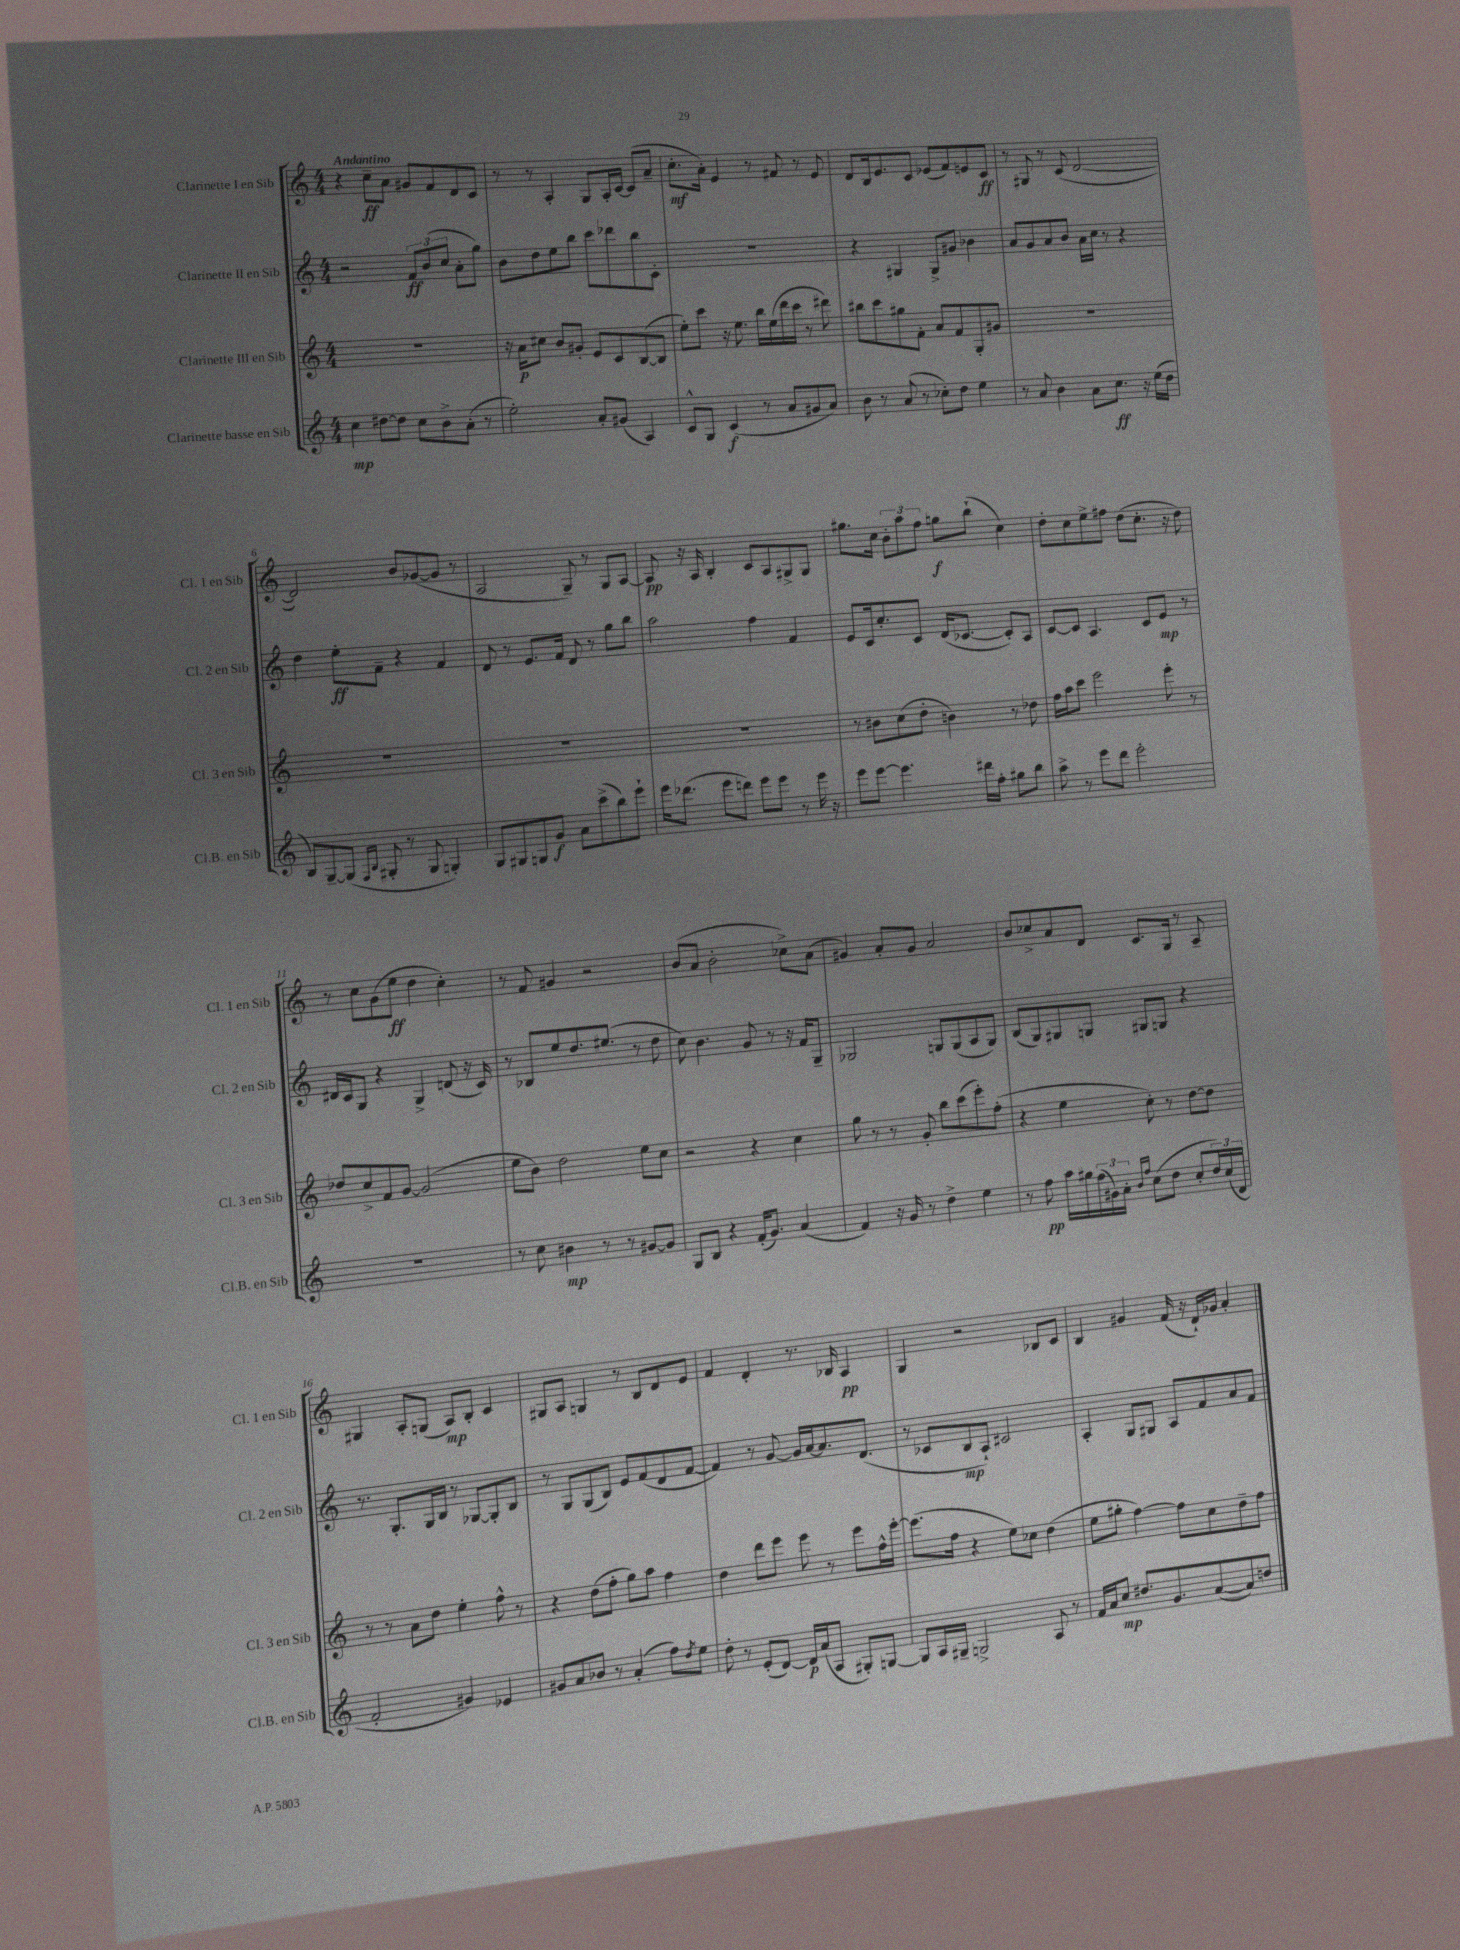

**kern	**kern	**kern	**kern
*staff4	*staff3	*staff2	*staff1
*clefG2	*clefG2	*clefG2	*clefG2
*k[]	*k[]	*k[]	*k[]
*M4/4	*M4/4	*M4/4	*M4/4
4cc\	1r	2r	4r
[8dd#\L	.	.	8cc~\L
8dd#\]J	.	.	8a\J
8cc\L	.	12f/L	8g#/L
.	.	(12b/	.
8b^\	.	.	8f/
.	.	12cc/J	.
(8a'\J	.	8a'\L	8d/
8r	.	8gg\J)	8c/J
=	=	=	=
2ee'\)	16r	8b\L	8r
.	16a\LK	.	.
.	8cc#\J	8dd\	8r
.	8b/L	8ee\	4A'/
.	8g#'/J	8bb\J	.
8a'/L	8e/L	8ccc\L	8G/L
(8g#/J	8c/	8ddd-\	16A'/L
.	.	.	[16c/JJ
4A/)	([8B/	8bb\	(8c/]L
.	8B/]J	8c'\J	8a~/J
=	=	=	=
8c^^/L	8ee'\L)	1r	8.cc'\L
8G/J	8ccc\J	.	.
.	.	.	16a'\Jk)
(4c/	16r	.	4e/
.	8.ee\	.	.
8r	16bb\LL	.	8r
.	(16ee\	.	.
8a/L	16ddd\	.	8f#/
.	16ccc\JJ	.	.
8g#/	8r	.	8r
8a/J)	8ddd#\)	.	8e/
=	=	=	=
8b\	8bb#\L	4r	8d/L
8r	8ccc\	.	16B/k
.	.	.	8.e/
(8a/	8gg#\	4G#/	.
8r	8f'\J	.	8c/J
8cc-'\L)	8a/L	8G#^/L	(8e-/L
8dd\J	8f/	8g#/J	8f/)
4ee\	8G'/	4b-\	8e/
.	8g#/J	.	8c/J
=	=	=	=
8r	1r	8a/L	8r
8a/	.	8g/	8G#/
4b\	.	8a/	8r
.	.	8b/J	(8c/
8a\L	.	16a\LL	[2d/
.	.	16cc\JJ	.
8.cc\J	.	8r	.
.	.	4r	.
16r	.	.	.
(16ee\LL	.	.	.
16dd\JJ	.	.	.
=	=	=	=
8B/L)	1r	4dd\	2d/])
[8G~/	.	.	.
(8G/]J	.	8ee'\L	.
16qqF/LL	.	.	.
16qqB/JJ	.	.	.
8G#'/	.	8f~\J	.
8r	.	4r	8b/L
8G#/	.	.	([8g-/
4G'/)	.	4f/	8g-/]J
.	.	.	8r
=	=	=	=
8G/L	1r	8d/	2A/
8G#/	.	8r	.
8G/	.	8.e/L	.
8g/J	.	.	.
.	.	16f/Jk	.
8a\L	.	8d/	8G~/)
(8ccc^\	.	8r	8r
8bb\)	.	8gg\L	8G/L
8eee`\J	.	8bb\J	[8A/J
=	=	=	=
16eee\LK	1r	2aa\	8A/]
(8.ddd-\J	.	.	.
.	.	.	16r
.	.	.	16A/
8eee\L	.	.	4B'/
8ddd\J)	.	.	.
8eee\L	.	4ff\	8c/L
8eee\J	.	.	8A/
8r	.	4f/	8G#^/
16eee\	.	.	8G#/J
16r	.	.	.
=	=	=	=
8eee\L	8r	8e/L	8.gg#\L
[8eee\J	8b#\L	16c/k	.
.	.	8.cc'/	16cc\Jk
4.eee\]	(8cc\	.	12b'\L
.	.	.	12aa\
.	8dd'\J	8c/J	.
.	.	.	12ff\J
.	4b\)	(16d/LK	8gg\L
.	.	[8.c-/J	.
16ddd#\LL	.	.	(8bb`\J
16ff'\JJ	.	.	.
8gg#\L	8r	8c-'/]L)	4cc\)
8bb\J	8dd-\	8A/J	.
=	=	=	=
8aa^\	16ff\LL	[8c/L	8dd'\L
.	16aa\J	.	.
8r	8ccc\J	8c/]J	8cc\
8eee\L	2eee\	4.A/	8ee^\
8ddd\J	.	.	8ff#\J
2eee'\	.	.	(8dd\L
.	.	8c/L	8.cc'\J
.	8eee'\	8e/J	.
.	.	.	16r
.	8r	8r	8dd\)
=	=	=	=
1r	8dd-/L	16d#/LL	8r
.	.	16c/J	.
.	8cc^/	8G/J	8cc\L
.	8f/	4r	(8g\
.	[8g/J	.	8ee\J
.	(2g/]	4G^/	4dd\
.	.	(8d/	4cc'\)
.	.	16r	.
.	.	16c/)	.
=	=	=	=
8r	8ee\L	8r	8r
8cc\	8b\J)	8B-/L	8f/
4b#\	2dd\	8ee/	4g#/
.	.	8.dd/	.
8r	.	.	2r
.	.	(8.ee#/J	.
8r	.	.	.
[8g#/L	8ee\L	8r	.
8g#/]J	8cc\J	8dd\	.
=	=	=	=
8G/L	2r	8cc\)	(8b/L
8B/J	.	4.b\	8a/J
4r	.	.	2b'\
(16f'/LK	4r	8g/	.
8.g/J)	.	.	.
.	.	8r	.
(4a/	4cc\	16r	8cc-^\L)
.	.	16f/LK	.
.	.	8G~/J	(8a\J
=	=	=	=
4f/)	8gg\	2G-/	4g#/)
.	8r	.	.
16r	8r	.	8a'/L
16g/	.	.	.
8r	8g'/	.	8g#/J
4dd^\	8bb\L	8G/L	2a/
.	(8ccc\	(8G/	.
4ee\	8eee'\)	8A/	.
.	(8ff'\J	8G/J)	.
=	=	=	=
8r	4r	(8B/L	8b/L
8ff\	.	8G/)	8cc-^/
16aa\LL	4ee\	8G#/	8a/
16gg#\	.	.	.
(24ff\	.	8G/J	8d/J
24g#\)	.	.	.
24a'\JJ	.	.	.
16qqb/LL	.	.	.
16qqff/JJ	.	.	.
(8cc\L	8cc'\)	8G#/L	8.c/L
8dd\J	8r	8G/J	.
.	.	.	16G/Jk
8cc'/L	[8dd\L	4r	8r
24dd/L)	8dd\]J	.	8A~/
(24cc/	.	.	.
24d/JJ	.	.	.
=	=	=	=
2f'/	8r	8.r	4G#/
.	8r	.	.
.	.	8.G'/L	.
.	8a\L	.	8A'/L
.	8dd\J	16G/L	(8G/J
.	.	16B/JJ	.
4g#/)	4ee'\	8r	8A/L)
.	.	[8G-/L	8B'/J
4e-/	8ff^^\	8G-'/]	4c/
.	8r	8B/J	.
=	=	=	=
8g#/L	4r	8r	8G#/L
8a/	.	8G/L	8A/J
8b-/J	(8dd\L	(8G/	4G/
8r	8ff'\J	8B/J)	.
(4a'/	8gg\L)	8e/L	8r
.	8aa\J	(8f/	8B/L
8ff\L)	4ff\	8d/	8d/
8qdd/	.	.	.
8ee\J	.	[8f/J	8e/J
=	=	=	=
8dd'\	4dd\	4f/])	4f/
8r	.	.	.
(8e'/L	8ddd\L	8r	4d'/
[8d/J)	8eee\J	[8g/	.
16d/]LL	8eee\	16g/]LL	8.r
(16a/J	.	[16a/J	.
8A/J	8r	8.a/]	.
.	.	.	16B-/
8G#'/L)	8eee\L	.	4A/
.	.	(8.d/J	.
[8G/J	16ff^^\L	.	.
.	[16eee'\JJ	.	.
=	=	=	=
8G/]L	(8.eee\]L	8r	4G/
16A/L	.	8c-/L	.
16G#~/JJ	16ff\Jk	.	.
2G^/	4r	8B/	2r
.	.	8A`/J)	.
.	8ee\L)	2c#/	.
.	8cc-\J	.	.
8A/	(4dd\	.	8B-/L
8r	.	.	8c/J
=	=	=	=
16f/LL	8ee\L	4A'/	4B/
16a/J	.	.	.
8cc/J	8gg#'\J	.	.
8.dd#/L	[4ff\)	8G/L	4g#/
.	.	8G#/J	.
8.g/	.	.	.
.	8ff\]L	8A/L	(16f/
.	.	.	16r
([8a/	8cc\	8f/	16d`/LL)
.	.	.	16g-/JJ
8a/])	8dd~\	8a/	4a'/
8dd/J	8ff\J	8f/J	.
==	==	==	==
*-	*-	*-	*-
